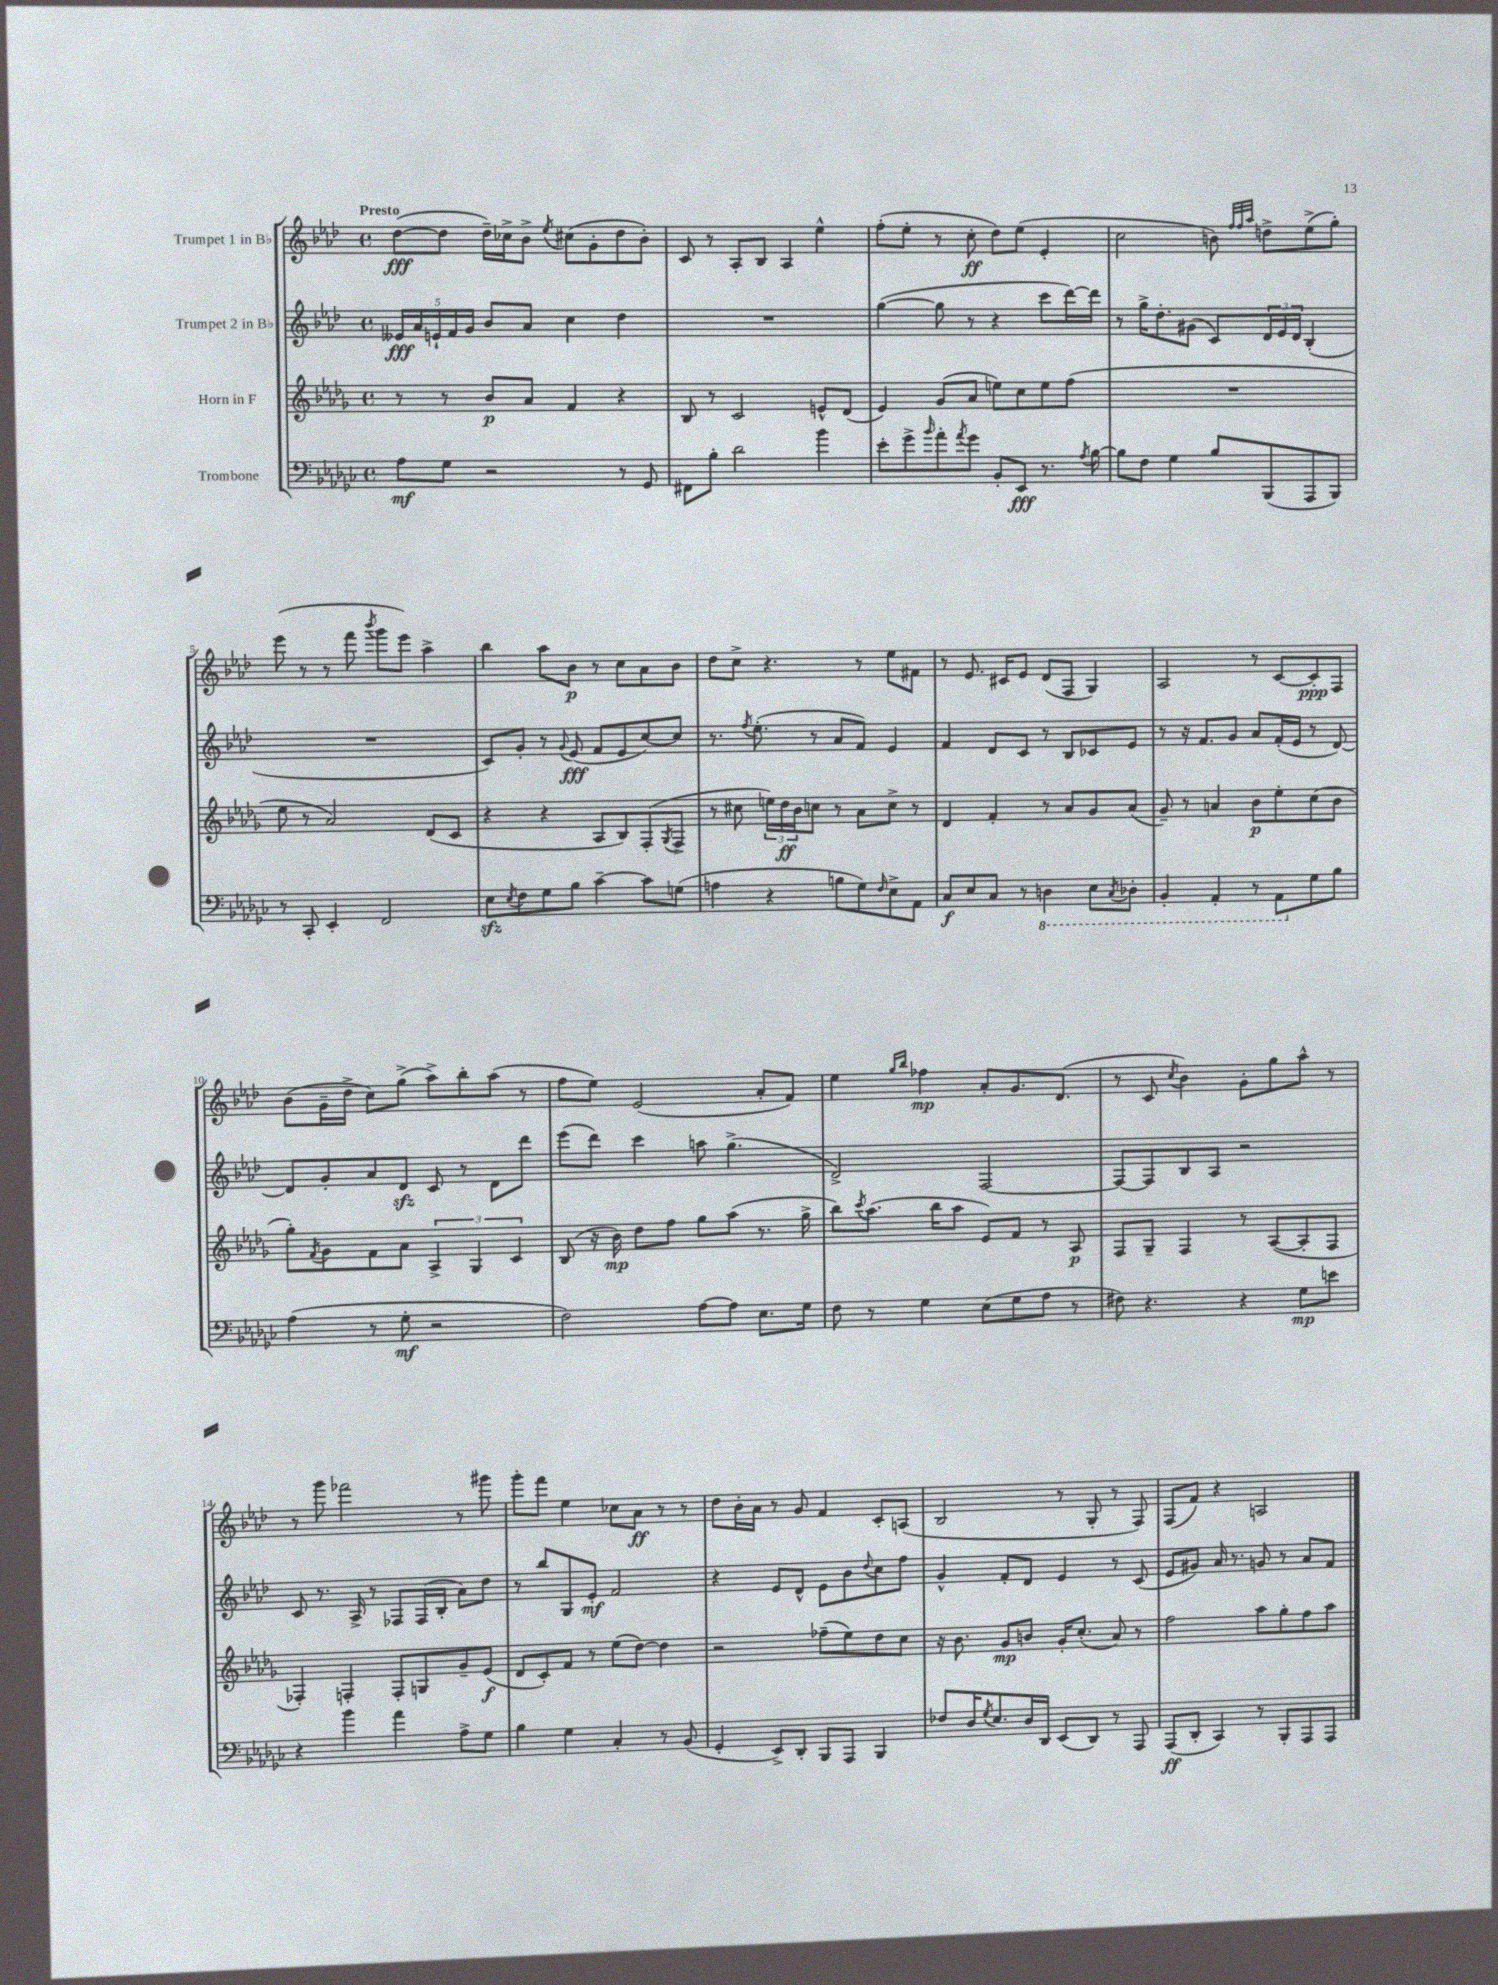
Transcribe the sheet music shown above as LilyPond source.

<<
\new StaffGroup <<
\new Staff = "s0" \with { instrumentName = "Trumpet 1 in Bb" } {
    \clef treble \key aes \major \defaultTimeSignature \time 4/4 \tempo "Presto"
    des''8~\fff( des''8 des''16--) ces''16-> bes'8-> \acciaccatura { ees''8 } cis''8( g'8-. des''8 bes'8-.) |
    c'8 r8 aes8-. bes8 aes4 ees''4-^ |
    f''8-.( ees''8-. r8 c''8-.\ff des''8) ees''8( ees'4-. |
    c''2 b'8) \grace { f''32 f''32 aes''32 } d''8-> ees''8->( g''8-.) |
    ees'''8( r8 r8 f'''8 \acciaccatura { bes'''8 } g'''8 ees'''8) aes''4-> |
    bes''4 aes''8 bes'8\p r8 c''8 aes'8 bes'8 |
    des''8 c''8-> r4. r8 ees''8 fis'8 |
    r8 ees'8. cis'16 ees'8 des'8( f8 g4) |
    aes2 r8 c'8~ c'8-.\ppp f8 |
    bes'8( g'16-- des''16-> c''8) g''8->( aes''8->) bes''8-. aes''8( r8 |
    f''8 ees''8) ees'2( aes'8-. f'8) |
    ees''4 \grace { g''16 bes''16 } fes''4\mp aes'8-. g'8. des'8.( |
    r8 c'8 \acciaccatura { c''8 } bes'4) g'8-. g''8 aes''8-^ r8 |
    r8 g'''8 fes'''2 r8 gis'''8 |
    g'''8-. f'''8 ees''4 ces''8 aes'8\ff r8 r8 |
    des''8 bes'16-. aes'16 r8 g'8 f'4 c'8-. a8( |
    bes2 r8 g8-. r8 f8) |
    f8( f'8) r4 a2 \bar "|." |
}
\new Staff = "s1" \with { instrumentName = "Trumpet 2 in Bb" } {
    \clef treble \key aes \major \defaultTimeSignature \time 4/4
    \tuplet 5/4 { eeses'16\fff aes'16 e'16-! f'16 g'16 } bes'8 aes'8 c''4 des''4 |
    R1 |
    g''4~( g''8 r8 r4 c'''8 des'''16~) des'''16 |
    r8 g''16-> des''8.-. gis'8( c'8) \tuplet 3/2 { des'16 ees'16 des'16 } bes4-.( |
    R1 |
    c'8) g'8-. r8 \appoggiatura { g'8 } ees'8\fff( f'8 ees'8 c''8~) c''8 |
    r8. \acciaccatura { f''8 } ees''8.-.( r8 aes'8 f'8) ees'4 |
    f'4 des'8 c'8 r8 bes8 ces'8 ees'8 |
    r8 r16 f'8. g'8 aes'8 f'16-.( ees'16 r8 des'8~) |
    des'8 g'8-. aes'8 des'8\sfz c'8 r8 des'8 des'''8 |
    ees'''8( des'''8) c'''4 a''8 g''4.->( |
    des'2->) f2~ |
    f8~ f8 bes8 aes8 r2 |
    c'8 r8. aes16-> r8 fes8 fes16( bes16-. aes'8) des''8 |
    r8 bes''8 g8 ees'8-.\mf f'2 |
    r4 ees'8 des'8-^ ees'8 bes'8 \appoggiatura { des''8 } c''8 f''8 |
    g'4-^ f'8-. des'8 ees'4 r8 c'8( |
    ees'8 gis'8) aes'16 r8. g'8 r8 aes'8 f'8 \bar "|." |
}
\new Staff = "s2" \with { instrumentName = "Horn in F" } {
    \clef treble \key des \major \defaultTimeSignature \time 4/4
    r8 r8 bes'8\p aes'8 f'4 r4 |
    bes8 r8 c'2 e'8-^ des'8( |
    ees'4) ges'8( aes'8 e''8) c''8 e''8 f''8( |
    R1 |
    ees''8 r8 aes'2) des'8( c'8 |
    r4 r4 aes8 bes8) f8-.( \acciaccatura { ges8 } f8-> |
    r8 cis''8 \tuplet 3/2 { e''16) des''16\ff bes'16 } c''8 r8 aes'8 c''8-> r8 |
    des'4 f'4-. r8 aes'8 ges'8 aes'8( |
    ges'8--) r8 a'4 bes'8\p ees''8-. c''8( bes'8 |
    ges''8-.) \acciaccatura { f'8 } ges'8 f'8 aes'8 \tuplet 3/2 { aes4-> ges4 c'4 } |
    bes8( r16 bes'16\mp) des''8 f''8 ges''8 aes''8( r8. ges''16-> |
    bes''8) \acciaccatura { c'''8 } aes''8.( bes''16 aes''8 ees'8) f'8 r8 aes8\p |
    f8 ges8-- f4 r8 aes8~( aes8-. f8 |
    fes4-.) f4-. f8-. g8 ges'8-- ees'8\f( |
    des'8 c'8-.) f'8 r8 ees''8( des''8~) des''4 |
    r2 fes''8--( ees''8) des''8 c''8 |
    r16 bes'8. ges'8\mp b'8 ges'16-. c''8.-.( aes'8) r8 |
    f''2 aes''8 ges''8-. f''8 aes''8 \bar "|." |
}
\new Staff = "s3" \with { instrumentName = "Trombone" } {
    \clef bass \key ges \major \defaultTimeSignature \time 4/4
    aes8\mf ges8 r2 r8 ges,8 |
    fis,8 bes8-. des'2 bes'4 |
    ees'8-. ges'8-> \grace { bes'16 } aes'8-. \acciaccatura { aes'8 } ges'8 bes,8-. ees,8\fff r8. \acciaccatura { aes8 } bes16~ |
    bes8 f8 ges4 bes8 bes,,8( aes,,8 bes,,8) |
    r8 ces,8-. ees,4-. f,2 |
    ees8\sfz \acciaccatura { ees8 } f8 ges8 bes8 ces'4~-- ces'8 g8( |
    a4 r4 b8 ges8) \grace { f16 } ees8-> aes,8 |
    ces8\f ees8 ces8 r8 \ottava #-1 d,4 ees,8 \acciaccatura { ces,8 } des,8-. |
    bes,,4-. aes,,4-. r8 aes,,8 \ottava #0 ges8 bes8 |
    aes4( r8 ges8-.\mf r2 |
    f2) aes8~ aes8 ees8. ges16 |
    f8 r8 ges4 ees8( ges8 aes8 r8 |
    fis8) r4. r4 ges8\mp e'8 |
    r4 bes'4 aes'4 aes8-> ges8 |
    bes4 ges4 ces4-. r8 bes,8( |
    ges,4-. ees,8->) des,8-. bes,,8 aes,,8 bes,,4 |
    fes8 des16 \acciaccatura { ges8 } ees8. des16 des,16 ees,8( des,8) r8 aes,,8 |
    aes,,8\ff( des,8-. ces,4) r8 bes,,8-. aes,,8 aes,,8 \bar "|." |
}
>>
>>
